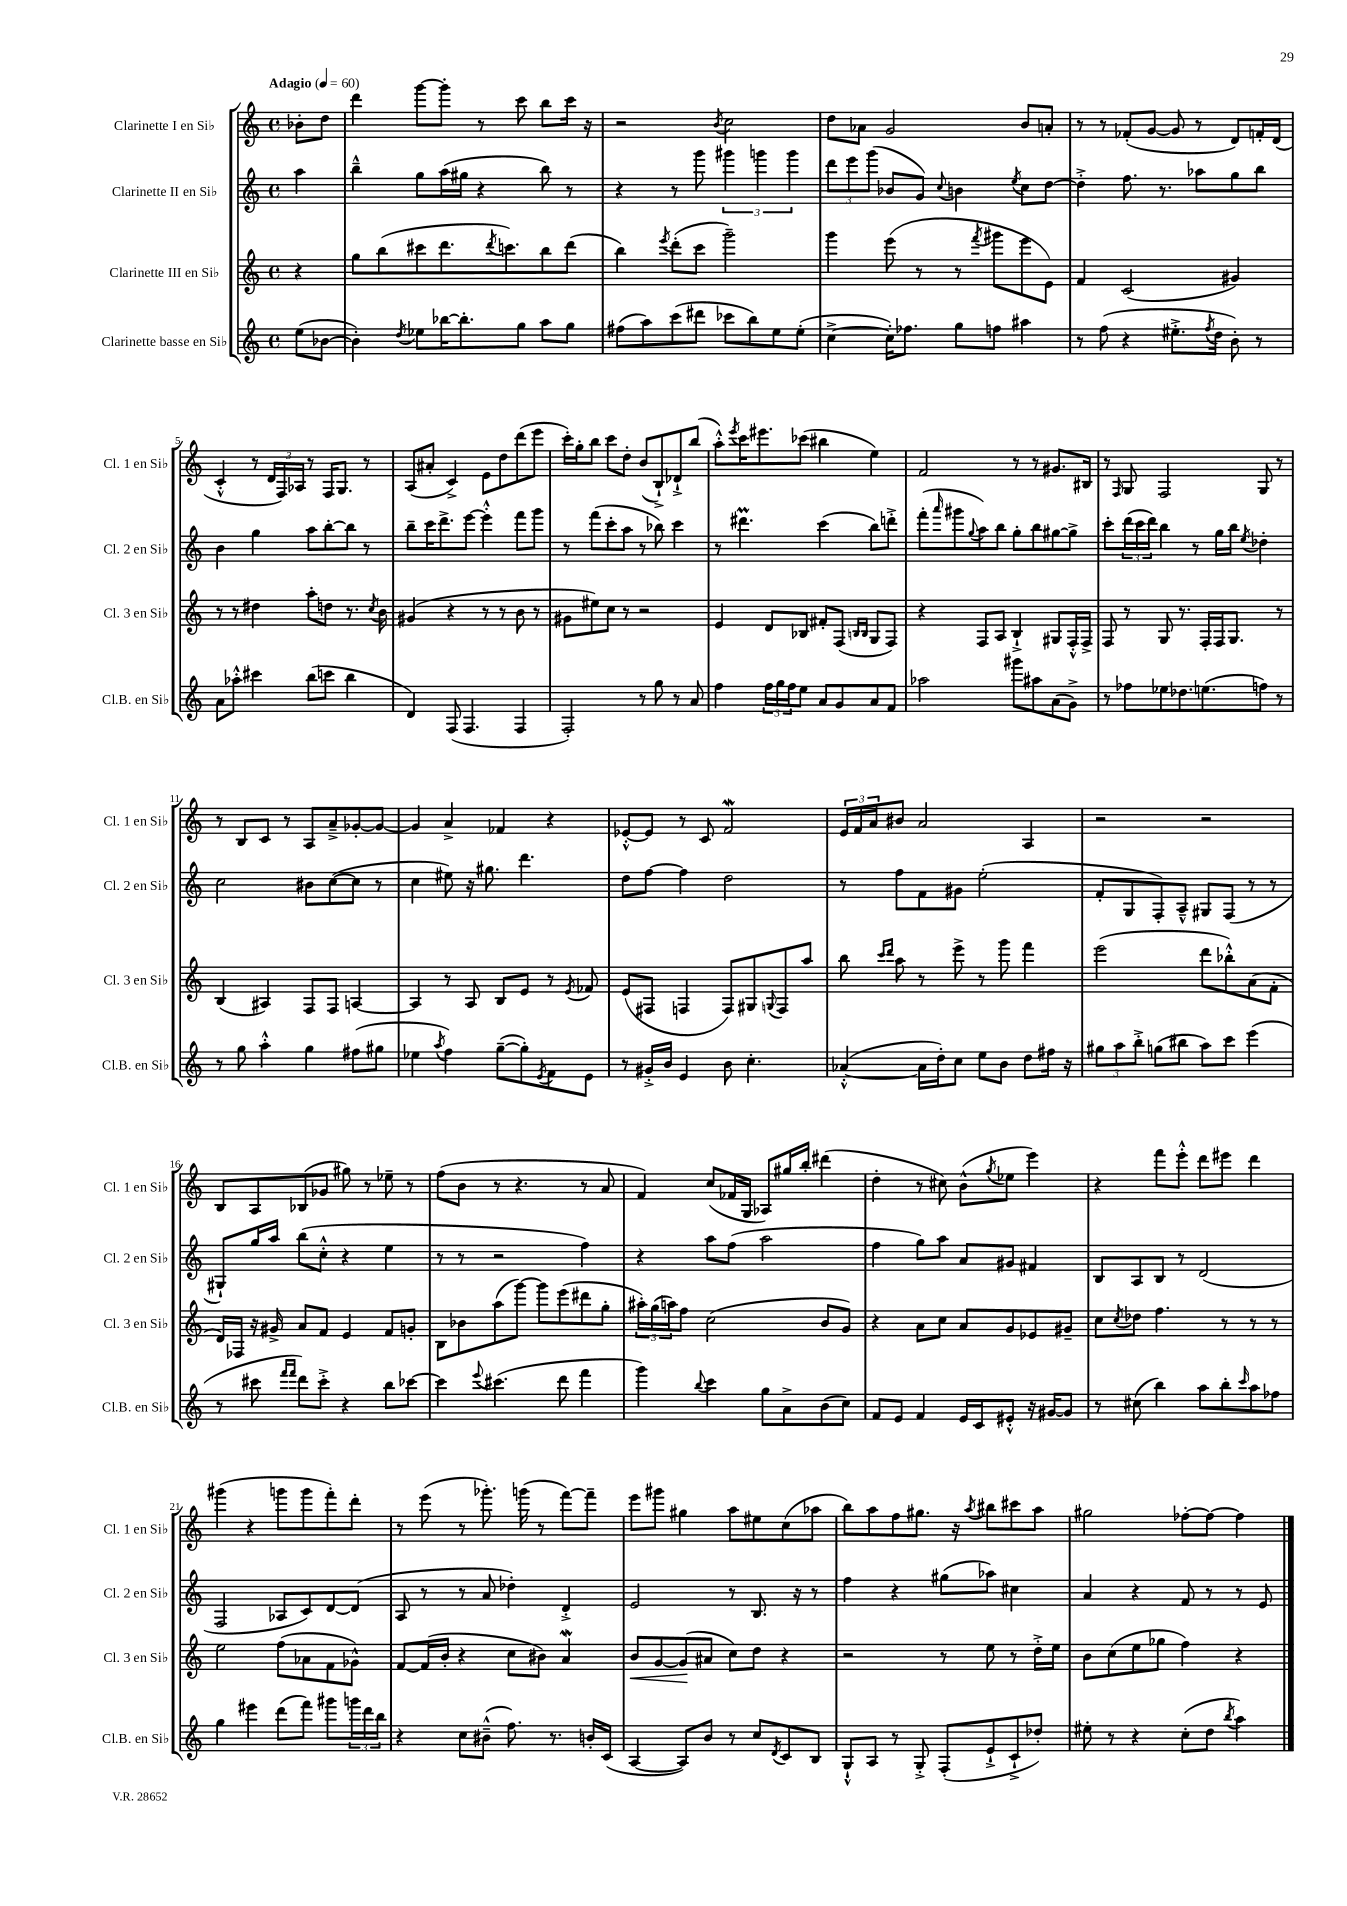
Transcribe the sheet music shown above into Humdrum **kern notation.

**kern	**kern	**kern	**kern
*staff4	*staff3	*staff2	*staff1
*clefG2	*clefG2	*clefG2	*clefG2
*k[]	*k[]	*k[]	*k[]
*M4/4	*M4/4	*M4/4	*M4/4
*met(c)	*met(c)	*met(c)	*met(c)
*MM60	*MM60	*MM60	*MM60
(8ee\L	4r	4aa\	8b-'\L
[8b-\J	.	.	8dd\J
=	=	=	=
4b-'\])	8gg\L	4bb~^^\	4ddd\
.	(8bb\	.	.
8qdd/	.	.	.
8ee-\L	8ccc#\	8gg\L	[8ggg\L
[16bb-\K	8.ddd\	(16aa\L	8ggg'\]J
8.bb-'\]	.	16gg#\JJ	.
.	.	4r	8r
.	8qddd/	.	.
.	8.ccc\)	.	.
8gg\J	.	.	8ccc\
8aa\L	8bb\	8bb\)	8bb\L
8gg\J	(8ddd\J	8r	16ccc\Jk
.	.	.	16r
=	=	=	=
(8ff#\L	4bb\)	4r	2r
8aa\)	.	.	.
.	8qeee/	.	.
(8ccc\	(8ddd'\L	8r	.
8ddd#\J	8ccc\J	8ggg\	.
.	.	.	8qb/
8ccc-\L	2ggg~\)	6ggg#\	2cc\
8bb\)	.	.	.
.	.	6ggg\	.
8ee\	.	.	.
.	.	6ggg\	.
(8ee'\J	.	.	.
=	=	=	=
[4cc^\	4ggg\	12ddd\L	8dd\L
.	.	12eee\	.
.	.	.	8a-\J
.	.	(12ggg\J	.
16cc'\]LK)	(8eee\	8b-/L	2g/
8.ff-\J	.	.	.
.	8r	8g/J)	.
.	.	8qqcc/	.
8gg\L	8r	4b\	.
.	8qfff/	.	.
8ff\J	8ggg#\L	.	.
.	.	8qee/	.
4aa#\	8eee\	8cc\L	8b/L
.	8e\J)	[8dd\J	8a'/J
=	=	=	=
8r	4f/	4dd'^\]	8r
(8ff\	.	.	8r
4r	(2c/	8.ff\	(8f-'/L
.	.	.	[8g/J
.	.	8.r	.
8.ee#'^\L	.	.	8g/]
.	.	8aa-\L	8r
8qff/	.	.	.
16dd\Jk	.	.	.
8b'\)	4g#/)	8gg\	8d/L)
8r	.	8bb\J	16f'/L
.	.	.	(16d/JJ
=	=	=	=
8a\L	8r	4b\	4c'^^/
8aa-'^^\J	8r	.	.
4ccc#\	4dd#\	4gg\	8r
.	.	.	24d/LL
.	.	.	24F/)
.	.	.	24A-/JJ
(8bb\L	8aa'\L	8aa\L	8r
8ccc\J	8dd\J	[8bb'\	16F/LK
.	.	.	8.G/J
4bb\	8.r	8bb\]J	.
.	.	8r	8r
.	8qcc/	.	.
.	16b\	.	.
=	=	=	=
4d/)	(4g#/	8bb~\L	(8A/L
.	.	16ccc\K	8a#'/J
.	.	8.ddd^\	.
(8F/	4r	.	4c^/)
4.F/	.	[8eee\J	.
.	8r	4eee'^^\]	8e\L
.	8r	.	8dd\
4F/	8b\	8fff\L	(8ddd\
.	8r	8ggg\J	8eee\J
=	=	=	=
2F'/)	8g#\L	8r	16ccc'\LL)
.	.	.	16gg'\J
.	8ee#\)	(8fff\L	8bb\J
.	8cc\J	8ccc'\	8ccc\L
.	8r	8aa\J	8dd'\J
8r	2r	8r	(8b/L
8gg\	.	8bb-\)	8B`^/)
8r	.	4ccc\	8d-`^/
8a/	.	.	(8bb/J
=	=	=	=
4ff\	4e/	8r	8aa'^^\L)
.	.	.	8qeee/
.	.	4.ddd#\	16ccc\K
.	.	.	8.eee#\
24ff\LL	8d/L	.	.
24gg\	.	.	.
24ff\J	.	.	.
8ee\J	8B-/J	.	(8ccc-\J
8a/L	8f#'/L	(4ccc\	4bb#\
8g/	(8F/J	.	.
.	16qqB/LL	.	.
.	16qqB/JJ	.	.
8a/	8G/L	8bb\L)	4ee\)
8f/J	8F/J)	8ddd'^\J	.
=	=	=	=
2aa-\	4r	(8fff'\L	2f/
.	.	16qqaaa/	.
.	.	8ggg#\	.
.	.	8qqgg/	.
.	8F/L	8aa\)	.
.	8A/J	8bb\J	.
8ggg#\L	4B`^/	8gg'\L	8r
8aa#\	.	8bb\	8r
(8a\	8G#/L	[8gg#\	8.g#/L
8g^\J)	16F'^^/L	8gg#^\]J	.
.	16F^/JJ	.	16B#/Jk
=	=	=	=
8r	8F/	8ccc'\L	8r
.	.	.	16qqF/
8ff-\L	8r	(24ddd\L	8G/
.	.	24ccc\	.
.	.	24ddd\JJ)	.
8ee-\	8G/	4bb\	2F/
8.dd-\	8.r	.	.
.	.	8r	.
(8.ee\	16F'/LL	.	.
.	16F/J	16gg\LL	.
.	8.G/J	16bb\JJ	.
.	.	8qee/	.
8ff\J)	.	4dd-'\	8G/
8r	8r	.	8r
=	=	=	=
8r	(4B/	2cc\	8r
8gg\	.	.	8B/L
4aa'^^\	4A#/)	.	8c/J
.	.	.	8r
4gg\	8F/L	8b#\L	8A/L
.	8F/J	([8cc\	8a~^/
(8ff#\L	[4A/	8cc\]J	[8g-'/
8gg#\J	.	8r	8g-/_J
=	=	=	=
4ee-\	4A/]	4cc\	4g-/]
8qaa/	.	.	.
4ff\)	8r	8ee#\)	4a^/
.	8A/	16r	.
.	.	8.gg#\	.
([8gg~\L	8B/L	.	4f-/
8gg'\])	8e/J	4.ddd\	.
8qe/	.	.	.
8f\	8r	.	4r
.	8qe/	.	.
8e\J	8f-/	.	.
=	=	=	=
8r	(8e/L	8dd\L	[8e-'^^/L
16g#'^/LL	8F#/J	[8ff\J	8e-/]J
16b/JJ	.	.	.
4e/	4F/	4ff\]	8r
.	.	.	8c/
8b\	8F/L)	2dd\	2f/
4.cc'\	8G#/	.	.
.	8qqG/	.	.
.	8F/	.	.
.	8aa/J	.	.
=	=	=	=
([4a-'^^/	8bb\	8r	24e/LL
.	.	.	24f/
.	.	.	24a/J
.	16qqccc/LL	.	.
.	16qqddd/JJ	.	.
.	8aa\	8ff\L	8b#/J
16a-\]LL	8r	8f\	2a/
16dd'\J)	.	.	.
8cc\J	8eee^\	8g#\J	.
8ee\L	8r	(2ee'\	.
8b\J	8ggg\	.	.
8dd\L	4fff\	.	4A/
16ff#\Jk	.	.	.
16r	.	.	.
=	=	=	=
12gg#\L	(2eee\	8f'/L	2r
12aa\	.	.	.
.	.	8G/	.
12bb'^\J	.	.	.
(8gg\L	.	8F'/)	.
8bb#\J	.	8A~^^/J	.
8aa\L)	8ddd\L	8G#/L	2r
8ccc\J	8bb-'^^\)	(8F/J	.
(4eee\	(8a\	8r	.
.	8f'\J	8r	.
=	=	=	=
8r	16d/LL)	8G#`/L)	8B/L
.	16F-/JJ	.	.
8ccc#\	16r	16gg/L	8A/
.	16g#^/	16aa/JJ	.
16qqfff/LL	.	.	.
16qqfff/JJ	.	.	.
8ddd\L)	8a/L	(8bb\L	(8B-/
8ccc#'^\J	8f/J	8cc'^^\J	8g-/J
4r	4e/	4r	8gg#\)
.	.	.	8r
8bb\L	8f/L	4ee\	8ee-~\
[8ccc-\J	8g'/J	.	8r
=	=	=	=
4ccc-\]	8B\L	8r	(8ff\L
.	8b-\	8r	8b\J
8qqeee/	.	.	.
(4.ccc#\	(8aa\	2r	8r
.	[8ggg\J)	.	4.r
.	8ggg\]L	.	.
8ddd\	(8eee\	.	.
4fff\	8ddd#\	4ff\)	8r
.	8gg'\J	.	8a/
=	=	=	=
4ggg\)	24aa#'\LL)	4r	4f/)
.	(24gg\	.	.
.	24aa\J)	.	.
.	8ff\J	.	.
8qqbb/	.	.	.
4ccc\	(2cc\	8aa\L	(8cc/L
.	.	(8ff\J	16f-/L
.	.	.	16G/JJ
8gg\L	.	2aa\	8A-/L)
8a^\	.	.	16gg#/L
.	.	.	16bb'/JJ
(8b\	8b/L	.	(4ddd#\
8cc\J)	8g/J)	.	.
=	=	=	=
8f/L	4r	4ff\	4dd'\
8e/J	.	.	.
4f/	8a\L	8gg\L)	8r
.	8cc\J	8aa\J	8cc#\)
16e/LL	8a/L	8a/L	(8b^^\L
16c/J	.	.	.
.	.	.	8qgg/
8e#'^^/J	8g/	8g#/J	8ee-\J
16r	8e-/	4f#/	4eee\)
[16g#/LK	.	.	.
8g#/]J	8g#~/J	.	.
=	=	=	=
8r	8cc\L	8B/L	4r
.	8qcc/	.	.
(8cc#\	8dd-\J	8A/	.
4bb\)	4.ff\	8B/J	8fff\L
.	.	8r	8eee'^^\J
8aa\L	.	(2d/	8ddd\L
8bb'\	8r	.	8eee#\J
16qqccc/	.	.	.
8aa\	8r	.	4ddd\
8ff-\J	8r	.	.
=	=	=	=
4gg\	2ee\	2F/	(4ggg#\
4eee#\	.	.	4r
(8ddd\L	(8ff\L	8A-/L	8ggg\L
8fff\J)	8a-\	8c/)	8ggg\
8ggg#\L	8f\	[8d/	8fff'\)
24ggg\L	8g-^^\J)	(8d/]J	8ddd'\J
24ddd\	.	.	.
24bb\JJ	.	.	.
=	=	=	=
4r	[8f/L	8A/	8r
.	(16f/]L	8r	(8eee\
.	16b'/JJ	.	.
8cc\L	4r	8r	8r
(8b#~^^\J	.	8a/	8.ggg-'\)
8.ff\)	8cc\L	4dd-'\)	.
.	.	.	(16ggg\
.	8b#\J)	.	8r
8.r	.	.	.
.	4a/	4d'^/	[8fff\L)
16b'/LL	.	.	8fff~\]J
(16c/JJ	.	.	.
=	=	=	=
[4A/	8b/L	2e/	8eee\L
.	[8g/	.	8ggg#\J
8A/]L)	(8g/]	.	4gg#\
8b/J	8a#/J	.	.
8r	8cc\L)	8r	8aa\L
8cc/L	8dd\J	8.B/	8ee#\
8qd/	.	.	.
8c/	4r	.	(8cc\
.	.	16r	.
8B/J	.	8r	8aa-\J
=	=	=	=
8G`^^/L	2r	4ff\	8bb\L)
8A/J	.	.	8aa\
8r	.	4r	8ff\
8G'^/	.	.	8.gg#\J
(8F'/L	8r	(8gg#\L	.
.	.	.	16r
.	.	.	8qaa/
8e`^/	8ee\	8aa-\J)	8bb#\L
8c`^/	8r	4cc#\	8ccc#\
8dd-'/J)	16dd'^\LL	.	8aa\J
.	16ee\JJ	.	.
=	=	=	=
8ee#'\	8b\L	4a/	2gg#\
8r	(8cc\	.	.
4r	8ee\	4r	.
.	8gg-\J	.	.
(8cc'\L	4ff\)	8f/	[8ff-'\L
8dd\J	.	8r	8ff-\_J
8qbb/	.	.	.
4aa\)	4r	8r	4ff-\]
.	.	8e/	.
==	==	==	==
*-	*-	*-	*-
